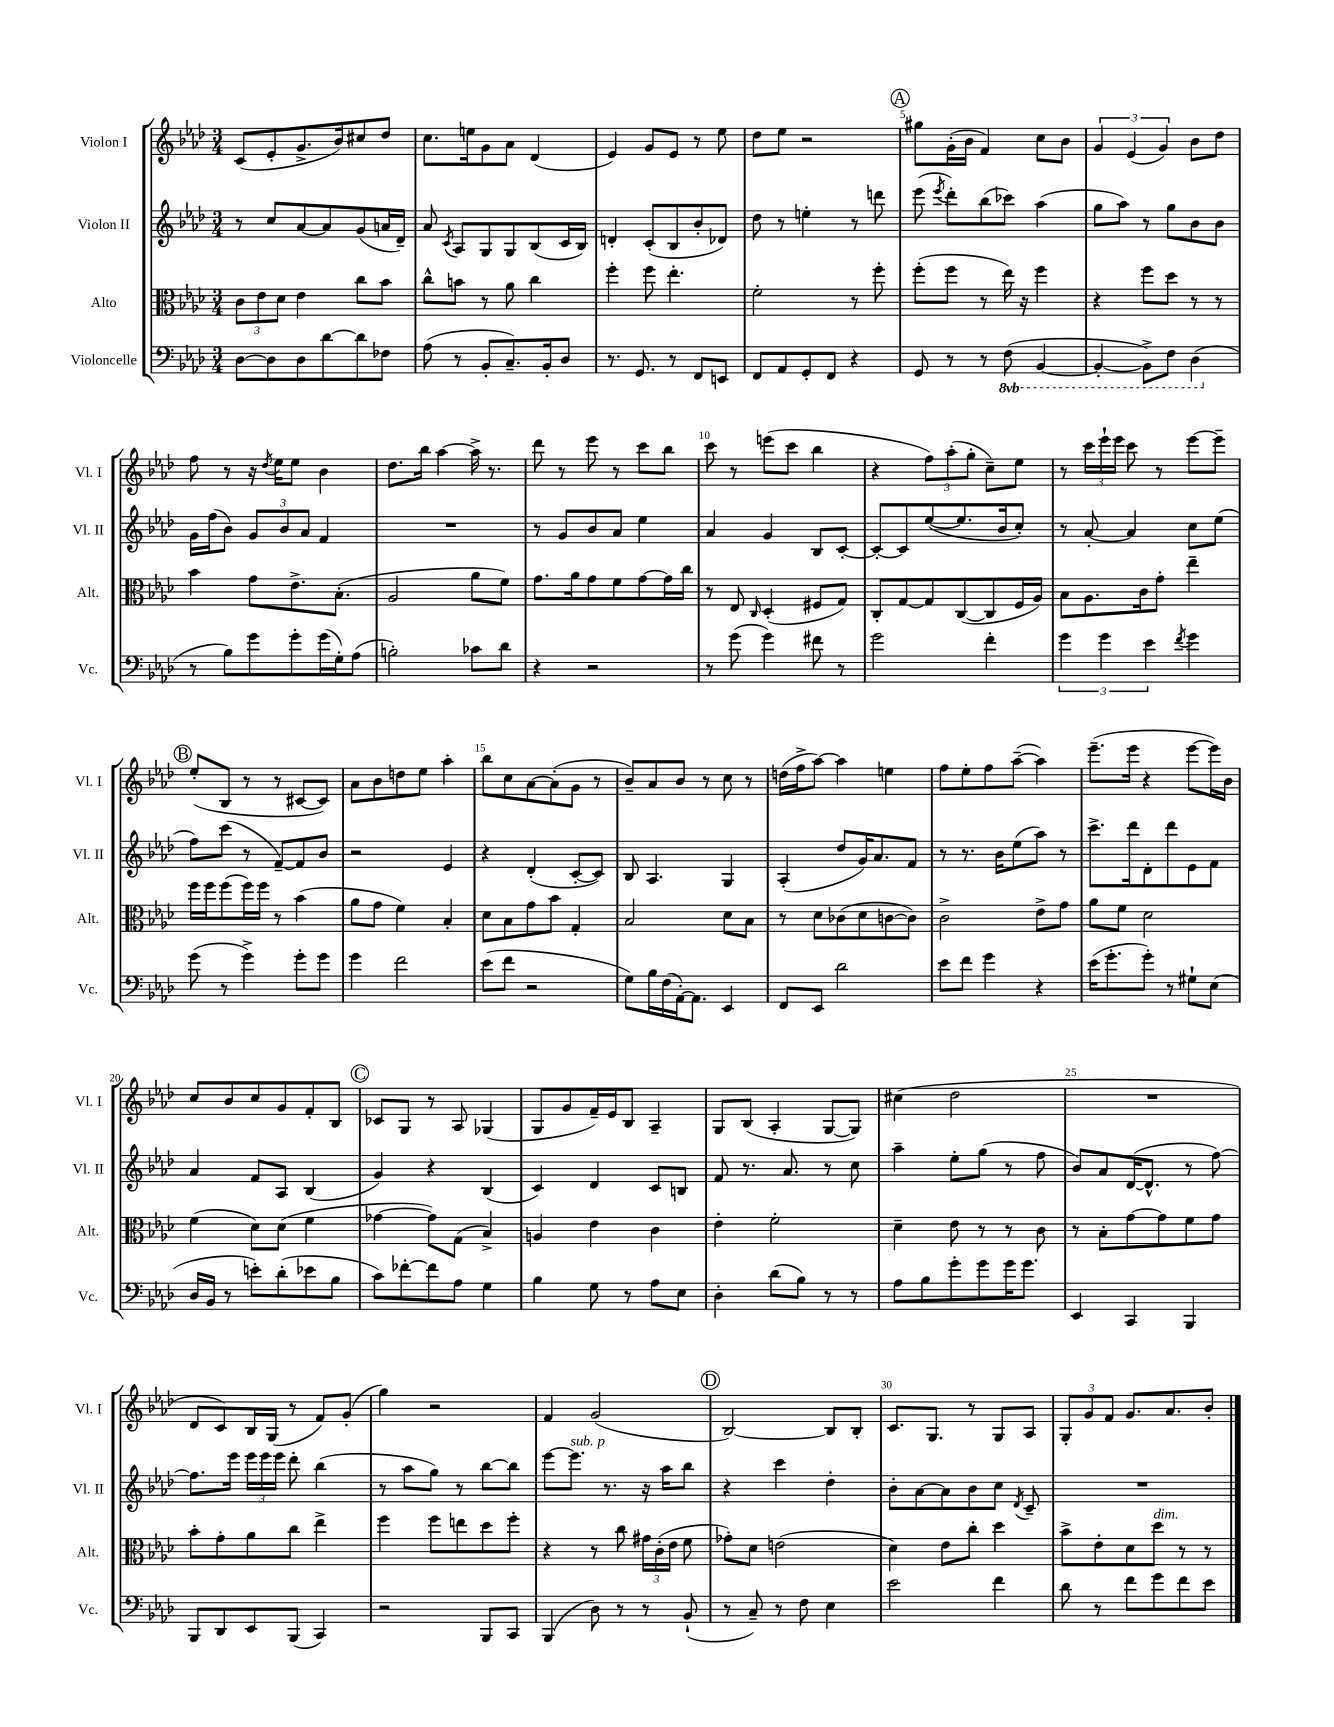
<<
\new StaffGroup <<
\new Staff = "s0" \with { instrumentName = "Violon I" shortInstrumentName = "Vl. I" } {
    \clef treble \key aes \major \numericTimeSignature \time 3/4
    \autoBeamOff c'8[( ees'8-. g'8.-> bes'16) cis''8 des''8] |
    c''8.[ e''16 g'8 aes'8] des'4( |
    ees'4) g'8[ ees'8] r8 ees''8 |
    des''8[ ees''8] r2 |
    \mark \markup { \circle "A" } gis''8[ g'16-.( bes'16] f'4) c''8[ bes'8] |
    \tuplet 3/2 { g'4 ees'4( g'4) } bes'8[ des''8] |
    f''8 r8 r16 \acciaccatura { des''8 } ees''16[ ees''8] bes'4 |
    des''8.[ bes''16] aes''4~ aes''16-> r8. |
    des'''8 r8 ees'''8 r8 c'''8[ bes''8] |
    c'''8 r8 e'''8[( c'''8] bes''4 |
    r4 \tuplet 3/2 { f''8[) aes''8-.( g''8]-. } c''8[--) ees''8] |
    r8 \tuplet 3/2 { c'''16[ ees'''16-! ees'''16] } c'''8 r8 ees'''8[~ ees'''8]-- |
    \mark \markup { \circle "B" } ees''8[-.( bes8] r8 r8 cis'8[~ cis'8]) |
    aes'8[ bes'8 d''8 ees''8] aes''4-. |
    bes''8[ c''8 aes'8~ aes'8-.( g'8] r8 |
    bes'8[--) aes'8 bes'8] r8 c''8 r8 |
    d''16[( f''16-> aes''8]~) aes''4 e''4 |
    f''8[ ees''8-. f''8 aes''8]~--( aes''4) |
    ees'''8.[--( ees'''16] r4 ees'''8[~ ees'''16) bes'16] |
    c''8[ bes'8 c''8 g'8 f'8-. bes8] |
    \mark \markup { \circle "C" } ces'8[ g8] r8 aes8 ges4( |
    g8[ g'8 f'16--) ees'16 bes8] aes4-- |
    g8[ bes8]( aes4-. g8[~ g8]) |
    cis''4( des''2 |
    R2. |
    des'8[ c'8) bes16 g16]( r8 f'8[) g'8]-.( |
    g''4) r2 |
    f'4 g'2( |
    \mark \markup { \circle "D" } bes2~) bes8[ bes8]-. |
    c'8.[ g8.] r8 g8[ aes8] |
    \tuplet 3/2 { g8[-. g'8 f'8] } g'8.[ aes'8. bes'8]-. \bar "|." |
}
\new Staff = "s1" \with { instrumentName = "Violon II" shortInstrumentName = "Vl. II" } {
    \clef treble \key aes \major \numericTimeSignature \time 3/4
    \autoBeamOff r8 c''8[ aes'8~ aes'8 g'8( a'16 des'16]--) |
    aes'8 \acciaccatura { c'8 } aes8[ g8 g8 bes8( c'16 bes16]) |
    d'4-. c'8[-.( bes8 bes'8-. des'8]) |
    des''8 r8 e''4-. r8 d'''8 |
    \mark \markup { \circle "A" } ees'''8( \acciaccatura { ees'''8 } des'''8[-.) bes''8( ces'''8]) aes''4( |
    g''8[ aes''8]) r8 g''8[ bes'8 bes'8] |
    g'16[ f''16( bes'8]) \tuplet 3/2 { g'8[ bes'8 aes'8] } f'4 |
    R2. |
    r8 g'8[ bes'8 aes'8] ees''4 |
    aes'4 g'4 bes8[ c'8]~-. |
    c'8[~-. c'8 ees''8~( ees''8. bes'16 c''8]-.) |
    r8 aes'8~-. aes'4 c''8[ ees''8]( |
    \mark \markup { \circle "B" } f''8[) c'''8]( r8 f'8[~--) f'8 bes'8] |
    r2 ees'4 |
    r4 des'4-.( c'8[~-. c'8]) |
    bes8 aes4. g4 |
    aes4-.( des''8[ g'16) aes'8. f'8] |
    r8 r8. bes'16[ ees''8( aes''8]) r8 |
    c'''8.[-> des'''16 des'8-. des'''8 ees'8 f'8] |
    aes'4 f'8[ aes8] bes4( |
    \mark \markup { \circle "C" } g'4) r4 bes4( |
    c'4) des'4 c'8[ b8] |
    f'8 r8. aes'8. r8 c''8 |
    aes''4-- ees''8[-. g''8]( r8 f''8 |
    bes'8[) aes'8 des'16~( des'8.]-^ r8 f''8~) |
    f''8.[ ees'''16] \tuplet 3/2 { ees'''16[ ees'''16 ees'''16] } des'''8-. bes''4( |
    r8 aes''8[ g''8]) r8 bes''8[~ bes''8] |
    ees'''8[~ ees'''8.]^\markup { \italic "sub. p" } r8. r16 aes''16[ bes''8] |
    \mark \markup { \circle "D" } r4 c'''4 des''4-. |
    bes'8[-. aes'8~ aes'8 bes'8 c''8] \acciaccatura { des'8 } c'8-- |
    R2. \bar "|." |
}
\new Staff = "s2" \with { instrumentName = "Alto" shortInstrumentName = "Alt." } {
    \clef alto \key aes \major \numericTimeSignature \time 3/4
    \autoBeamOff \tuplet 3/2 { c'8[ ees'8 des'8] } ees'4 c''8[ bes'8] |
    c''8[-^ b'8] r8 aes'8 c''4 |
    f''4-. f''8 ees''4.-. |
    f'2-. r8 f''8-. |
    \mark \markup { \circle "A" } f''8[-.( f''8] r8 ees''16) r16 f''4 |
    r4 f''8[ des''8] r8 r8 |
    bes'4 g'8[ ees'8.-> bes8.]-.( |
    aes2 aes'8[ f'8]) |
    g'8.[ aes'16 g'8 f'8 g'8~ g'16 c''16] |
    r8 ees8 \grace { c16 } des4-.( fis8[ g8]) |
    c8[-. g8~ g8 c8~( c8 f16 aes16]) |
    bes8[ aes8. c'16 g'8]-. ees''4-- |
    \mark \markup { \circle "B" } f''16[ f''16 f''8( f''16) f''16] r8 bes'4( |
    aes'8[ g'8] f'4) bes4-. |
    des'8[ bes8 g'8 bes'8] g4-. |
    bes2 des'8[ bes8] |
    r8 des'8[ ces'8( des'8 c'8~ c'8]) |
    c'2-> ees'8[-> g'8] |
    aes'8[ f'8] des'2 |
    f'4( des'8[) des'8]( f'4 |
    \mark \markup { \circle "C" } ges'4~ ges'8[) g8]( bes4->) |
    a4 ees'4 c'4 |
    ees'4-. f'2-. |
    des'4-- ees'8 r8 r8 c'8 |
    r8 bes8[-. g'8~ g'8 f'8 g'8] |
    bes'8[-. g'8-. aes'8 c''8] ees''4-> |
    f''4 f''8[ e''8 des''8 f''8]-. |
    r4 r8 c''8 \tuplet 3/2 { gis'16[ c'16-.( ees'16] } f'8 |
    \mark \markup { \circle "D" } ges'8[-.) des'8] e'2( |
    des'4) ees'8[ c''8]-. des''4 |
    bes'8[-> ees'8-. des'8 des''8]^\markup { \italic "dim." } r8 r8 \bar "|." |
}
\new Staff = "s3" \with { instrumentName = "Violoncelle" shortInstrumentName = "Vc." } {
    \clef bass \key aes \major \numericTimeSignature \time 3/4 \set Staff.ottavationMarkups = #ottavation-simple-ordinals
    \autoBeamOff des8[~ des8 des8 des'8~ des'8 fes8] |
    aes8( r8 bes,8[-. c8.--) bes,16-. des8] |
    r8. g,8. r8 f,8[ e,8] |
    f,8[ aes,8 g,8-. f,8] r4 |
    \mark \markup { \circle "A" } g,8 r8 r8 \ottava #-1 f,8( bes,,4~ |
    bes,,4~-. bes,,8[->) f,8] des,4( \ottava #0 |
    r8 bes8[) g'8 g'8-. g'16( g16-.) aes8]( |
    b2-.) ces'8[ des'8] |
    r4 r2 |
    r8 g'8( g'4) fis'8 r8 |
    g'2 f'4-. |
    \tuplet 3/2 { g'4 g'4 ees'4 } \acciaccatura { f'8 } g'4 |
    \mark \markup { \circle "B" } g'8( r8 g'4->) g'8[-. g'8] |
    g'4 f'2 |
    ees'8[( f'8] r2 |
    g8[) bes16 f16( aes,16~-.) aes,8.] ees,4 |
    f,8[ ees,8] des'2 |
    ees'8[ f'8] g'4 r4 |
    ees'16[( g'8.-. g'8]-.) r8 gis8[-! ees8]( |
    des16[ bes,16] r8 e'8[-.) des'8-.( ees'8 bes8] |
    \mark \markup { \circle "C" } c'8[) fes'8~-. fes'8 aes8] g4 |
    bes4 g8 r8 aes8[ ees8] |
    des4-. des'8[( bes8]) r8 r8 |
    aes8[ bes8 g'8-. g'8 g'16 g'8.] |
    ees,4 c,4 bes,,4 |
    bes,,8[ des,8 ees,8 bes,,8]( c,4) |
    r2 bes,,8[ c,8] |
    bes,,4( des8) r8 r8 bes,8-!( |
    \mark \markup { \circle "D" } r8 c8--) r8 f8 ees4 |
    ees'2 f'4 |
    des'8 r8 f'8[ g'8 f'8 ees'8] \bar "|." |
}
>>
>>
\layout { \context { \Score \override BarNumber.break-visibility = ##(#f #t #t) barNumberVisibility = #(every-nth-bar-number-visible 5) } }
